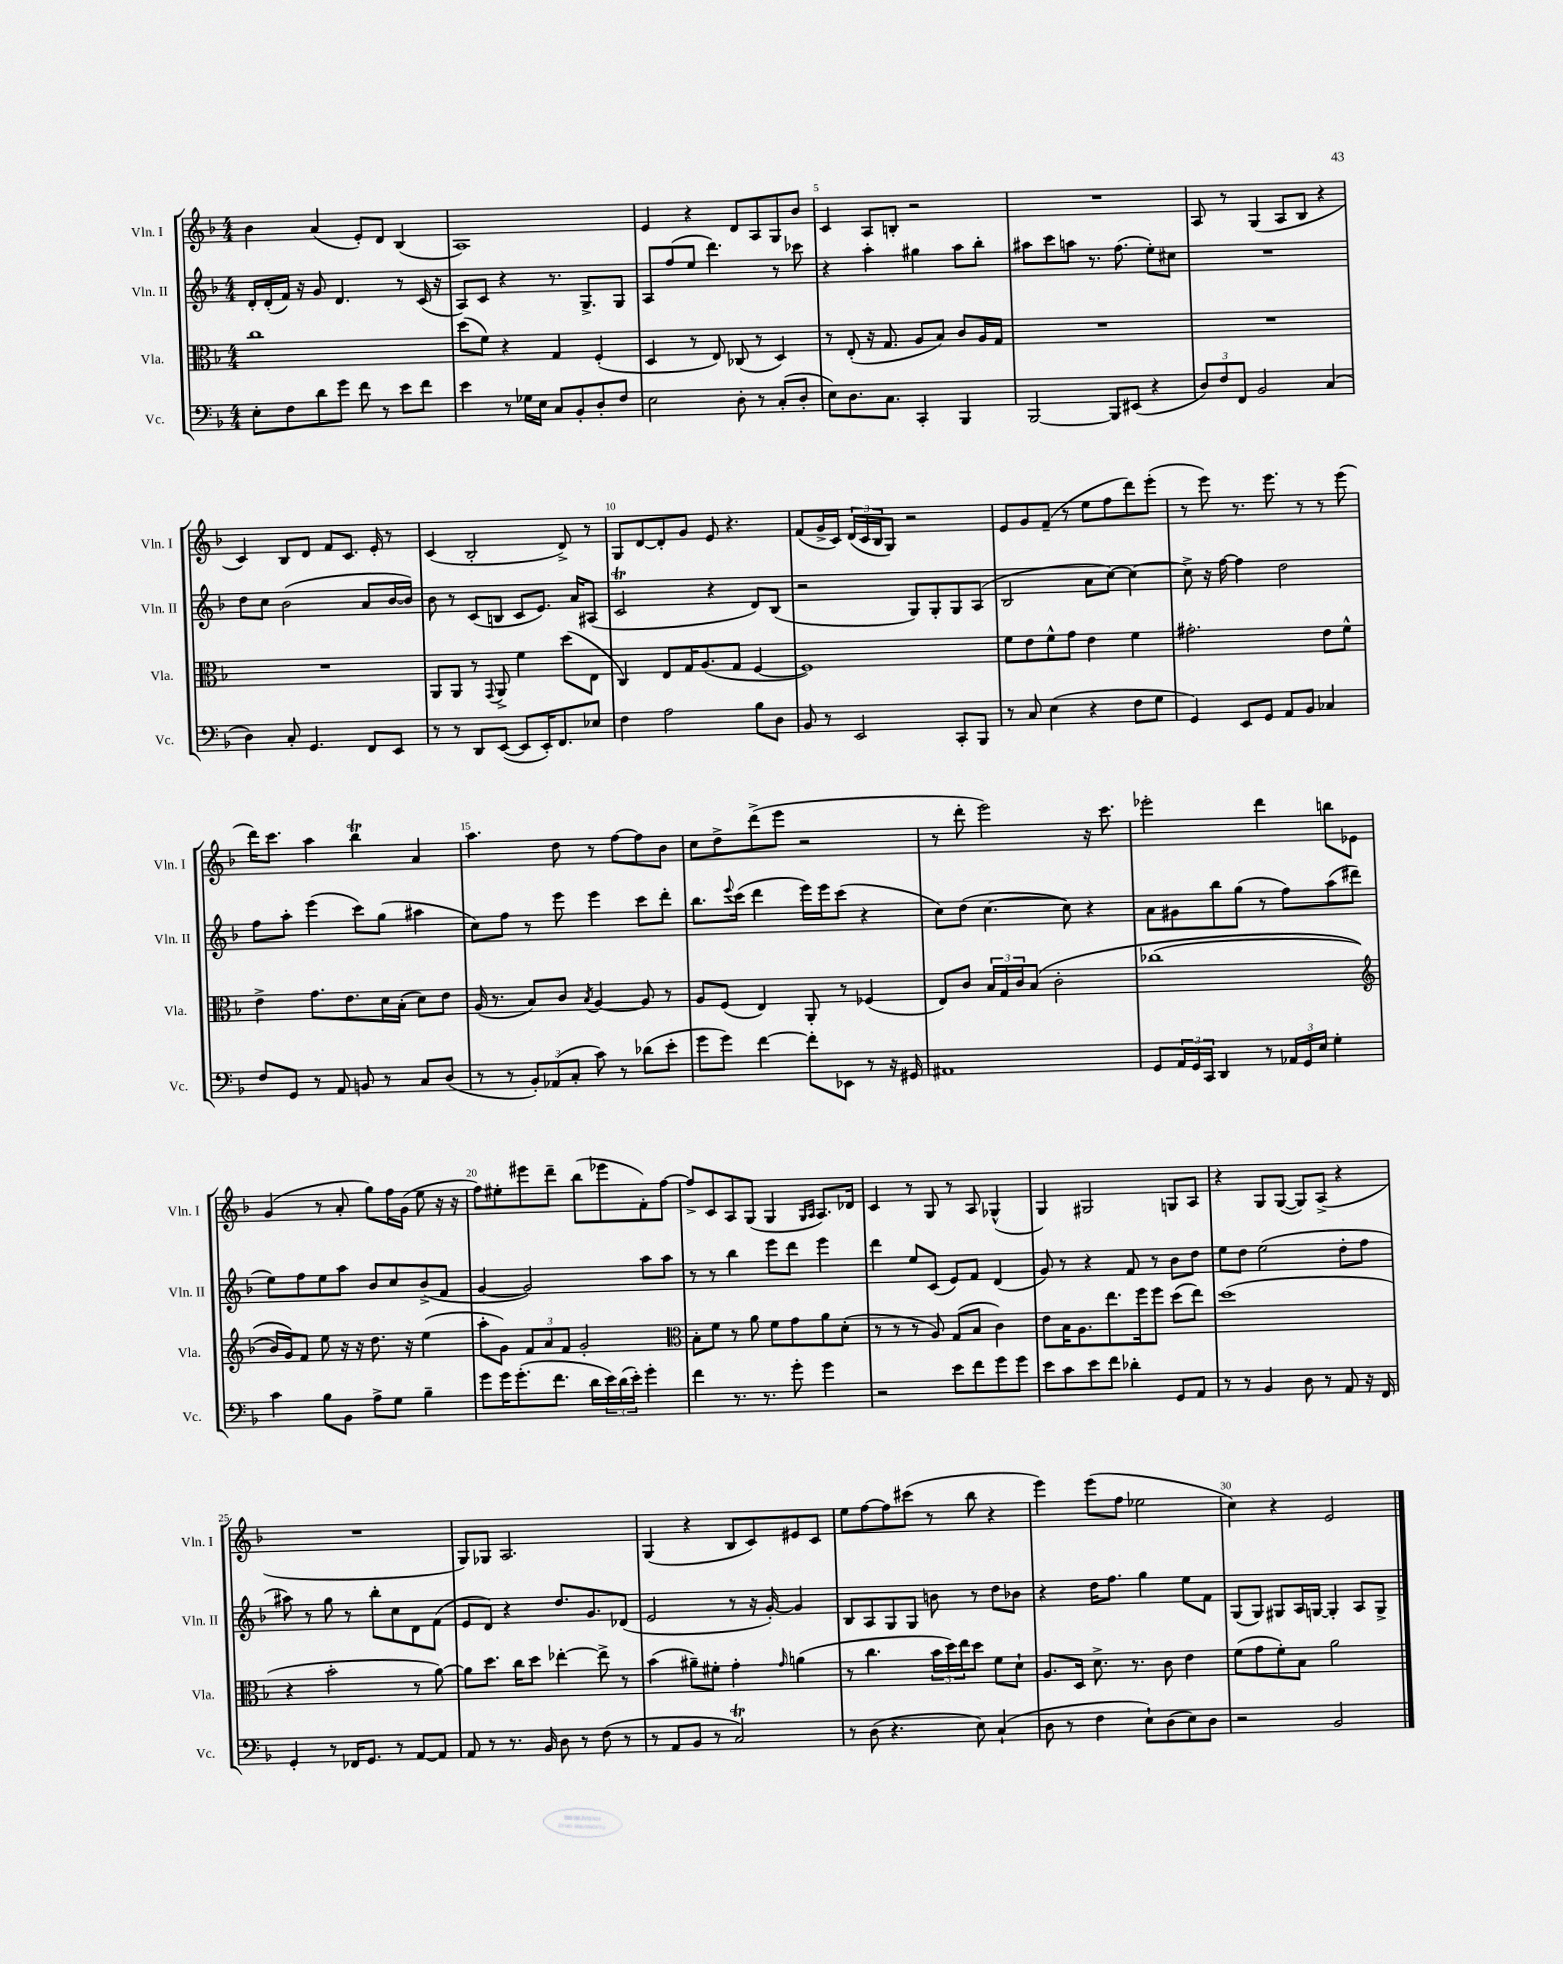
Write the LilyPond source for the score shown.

<<
\new StaffGroup <<
\new Staff = "s0" \with { instrumentName = "Vln. I" shortInstrumentName = "Vln. I" } {
    \clef treble \key f \major \numericTimeSignature \time 4/4
    bes'4 a'4( e'8-.) d'8 bes4( |
    a1) |
    e'4 r4 d'8 a8 g8 bes'8 |
    c'4 a8 b8-. r2 |
    R1 |
    a8 r8 g4( a8 bes8 r4 |
    c'4) bes8 d'8 f'8 c'8. e'16-. r8 |
    c'4( bes2-. d'8->) r8 |
    g8 d'8~ d'8-. g'8 e'8 r4. |
    f'8( g'16-> c'16) \tuplet 3/2 { d'16( c'16 bes16 } g8) r2 |
    e'8 g'8 f'8--( r8 e''8 f''8 d'''8) e'''8-.( |
    r8 e'''8) r8. e'''8. r8 r8 e'''8( |
    d'''16) c'''8. a''4 bes''4\trill a'4 |
    a''4. d''8 r8 f''8~ f''8 bes'8 |
    c''8 d''8-> d'''8->( e'''8 r2 |
    r8 d'''8-. e'''2) r16 c'''8. |
    ees'''2-. d'''4 b''8 ees'8 |
    g'4( r8 a'8-. g''8) f''16 g'16( e''8 r16 r16 |
    f''8) eis''8-. eis'''8 d'''8-- bes''8( ees'''8 f'8-.) f''8~ |
    f''8-> c'8 a8 g8( g4 \grace { g16 a16 } a8.) des'16 |
    c'4 r8 g8 r8 a8 ges4-^( |
    g4) gis2 g8 a8 |
    r4 g8 g8~( g8) a8->( r4 |
    R1 |
    g8) ges8 a2. |
    g4( r4 bes8 c'8) eis'8 c'8 |
    e''8 f''8~ f''8 cis'''8( r8 bes''8 r4 |
    e'''4) e'''8( f''8 ees''2 |
    c''4) r4 e'2 \bar "|." |
}
\new Staff = "s1" \with { instrumentName = "Vln. II" shortInstrumentName = "Vln. II" } {
    \clef treble \key f \major \numericTimeSignature \time 4/4
    d'16-. d'16-.( f'16) r16 g'8 d'4. r8 c'16( r16 |
    a8) c'8 r4 r8. g8.-> g8 |
    a8 f''8( e''8 d'''4.) r8 ces'''8 |
    r4 a''4-. gis''4 a''8 bes''8-. |
    ais''8 c'''8 a''8 r8. f''8.( e''8-.) cis''8 |
    R1 |
    d''8 c''8 bes'2( a'8 bes'16~ bes'16) |
    bes'8 r8 c'8( b8 c'8 e'8.) a'16 ais8( |
    c'2\trill r4 d'8) bes8( |
    r2 g8) g8-. g8 a8( |
    bes2 a'8 c''8~) c''4~ |
    c''8-> r16 f''16~ f''4 d''2 |
    f''8 a''8-. e'''4( c'''8) g''8( ais''4 |
    c''8) f''8 r8 e'''8 e'''4 c'''8 d'''8-. |
    bes''8. \appoggiatura { e'''8 } c'''16( d'''4 e'''16) e'''16 c'''8( r4 |
    c''8) d''8( c''4.~ c''8) r4 |
    a'8 gis'8 bes''8 g''8( r8 f''8) a''8( dis'''8 |
    e''8) f''8 e''8 a''8 bes'8 c''8 bes'8->( f'8 |
    g'4~ g'2) a''8 a''8 |
    r8 r8 bes''4 e'''8 d'''8 e'''4 |
    d'''4 e''8 c'8( e'8) f'8 d'4( |
    g'8) r8 r4 f'8 r8 bes'8 d''8 |
    e''8 d''8 e''2( d''8-. f''8 |
    ais''8) r8 g''8 r8 bes''8-. c''8 d'8 f'8( |
    e'8 d'8) r4 d''8. g'8. des'8( |
    e'2 r8 r16 g'16~-.) g'4 |
    bes8 a8 g8 g8 b'8 r8 d''8 bes'8 |
    r4 d''16 f''8. g''4 e''8 f'8 |
    g8( g8) gis8 a16 g16~ g4-. a8 g8-> \bar "|." |
}
\new Staff = "s2" \with { instrumentName = "Vla." shortInstrumentName = "Vla." } {
    \clef alto \key f \major \numericTimeSignature \time 4/4
    c''1 |
    d''8( f'8) r4 g4 f4-.( |
    d4 r8 e8) ces8( r8 d4) |
    r8 e8-.( r16 g8. a8 bes8) c'8 a16 g16 |
    R1 |
    R1 |
    R1 |
    a,8 a,8 r8 \appoggiatura { g,8 } a,8-> f'4 d''8( e8 |
    c4) e8 g16 a8.( g8 f4~ |
    f1) |
    f'8 e'8 f'8-^ g'8 e'4 f'4 |
    gis'2.-. e'8 f'8-^ |
    e'4-> g'8. e'8. d'16 bes16-.( d'8) e'8 |
    a16( r8. bes8) c'8 \acciaccatura { bes8 } a4~ a8 r8 |
    a8 f8( e4) a,8-. r8 fes4( |
    e8) c'8 \tuplet 3/2 { bes16 g16 c'16 } bes8\( c'2-. |
    ces''1( |
    \clef treble bes'16) g'16\) f'8 e''8 r16 r16 d''8. r16 e''4( |
    a''8-. g'8) \tuplet 3/2 { f'8 a'8 f'8 } g'2-. |
    \clef alto bes8-. f'8 r8 a'8 f'8 g'8 a'8 d'8-.( |
    r8 r8 r8 a8) g8( bes8 c'4) |
    e'8 bes16 a8. e''8. f''16 f''8 d''8( e''8) |
    d''1( |
    r4 bes'2-. r8 a'8~) |
    a'8 d''8. c''16 d''8 ees''4~-. ees''8-> r8 |
    bes'4( ais'8--) fis'8-. g'4-. \grace { g'16 } a'4( |
    r8 c''4. \tuplet 3/2 { bes'16 d''16) e''16 } d''8 f'8 d'8-! |
    a8. d16 d'8.-> r8. c'8 e'4 |
    f'8( g'8 f'8-.) bes8 a'2 \bar "|." |
}
\new Staff = "s3" \with { instrumentName = "Vc." shortInstrumentName = "Vc." } {
    \clef bass \key f \major \numericTimeSignature \time 4/4
    e8-. f8 d'8 g'8 f'8 r8 e'8 f'8 |
    e'4 r8 ges16 e16 c8 bes,8-. d8-. f8 |
    e2 d8-. r8 c8-.( d8-. |
    e8) d8. c8. c,4-. bes,,4 |
    bes,,2~ bes,,8 eis,8( r4 |
    \tuplet 3/2 { d8) f8 f,8 } bes,2 c4( |
    d4) c8-. g,4. f,8 e,8 |
    r8 r8 d,8 e,8~( e,8 e,16-.) f,8. ees8 |
    f4 a2 bes8 d8 |
    bes,8 r8 e,2 c,8-. bes,,8 |
    r8 c8 e4( r4 f8 g8 |
    g,4) e,8 g,8 a,8 bes,8 ces4 |
    f8 g,8 r8 a,8 b,8 r8 c8 d8( |
    r8 r8 \tuplet 3/2 { bes,8-.) aes,8( c8-. } c'8) r8 des'8( e'8-. |
    g'8 g'8) f'4~ f'8-. ees,8 r8 r16 gis,16 |
    ais,1 |
    g,8 \tuplet 3/2 { a,16 g,16 c,16 } d,4 r8 \tuplet 3/2 { aes,16 g,16 e16 } g4-. |
    c'4 bes8 bes,8 a8-> g8 bes4-- |
    g'8 g'16 g'8.-.( f'8. d'16 \tuplet 3/2 { e'16) d'16( e'16-.) } g'4-. |
    f'4 r8. r8. g'8-. g'4 |
    r2 e'8 f'8 g'8 g'8 |
    e'8 c'8 e'8 f'8 des'4-. g,8 a,8 |
    r8 r8 bes,4 d8 r8 a,8 r16 f,16 |
    g,4-. r8 fes,16 g,8. r8 a,8~ a,8 |
    a,8 r8 r8. bes,16 d8 r8 f8( r8 |
    r8 a,8 bes,8 r8 c2\trill) |
    r8 d8( r4. e8) c4-!( |
    d8 r8 f4 e8-!) d8( e8) d8 |
    r2 bes,2 \bar "|." |
}
>>
>>
\layout { \context { \Score currentBarNumber = #2 \override BarNumber.break-visibility = ##(#f #t #t) barNumberVisibility = #(every-nth-bar-number-visible 5) } }
